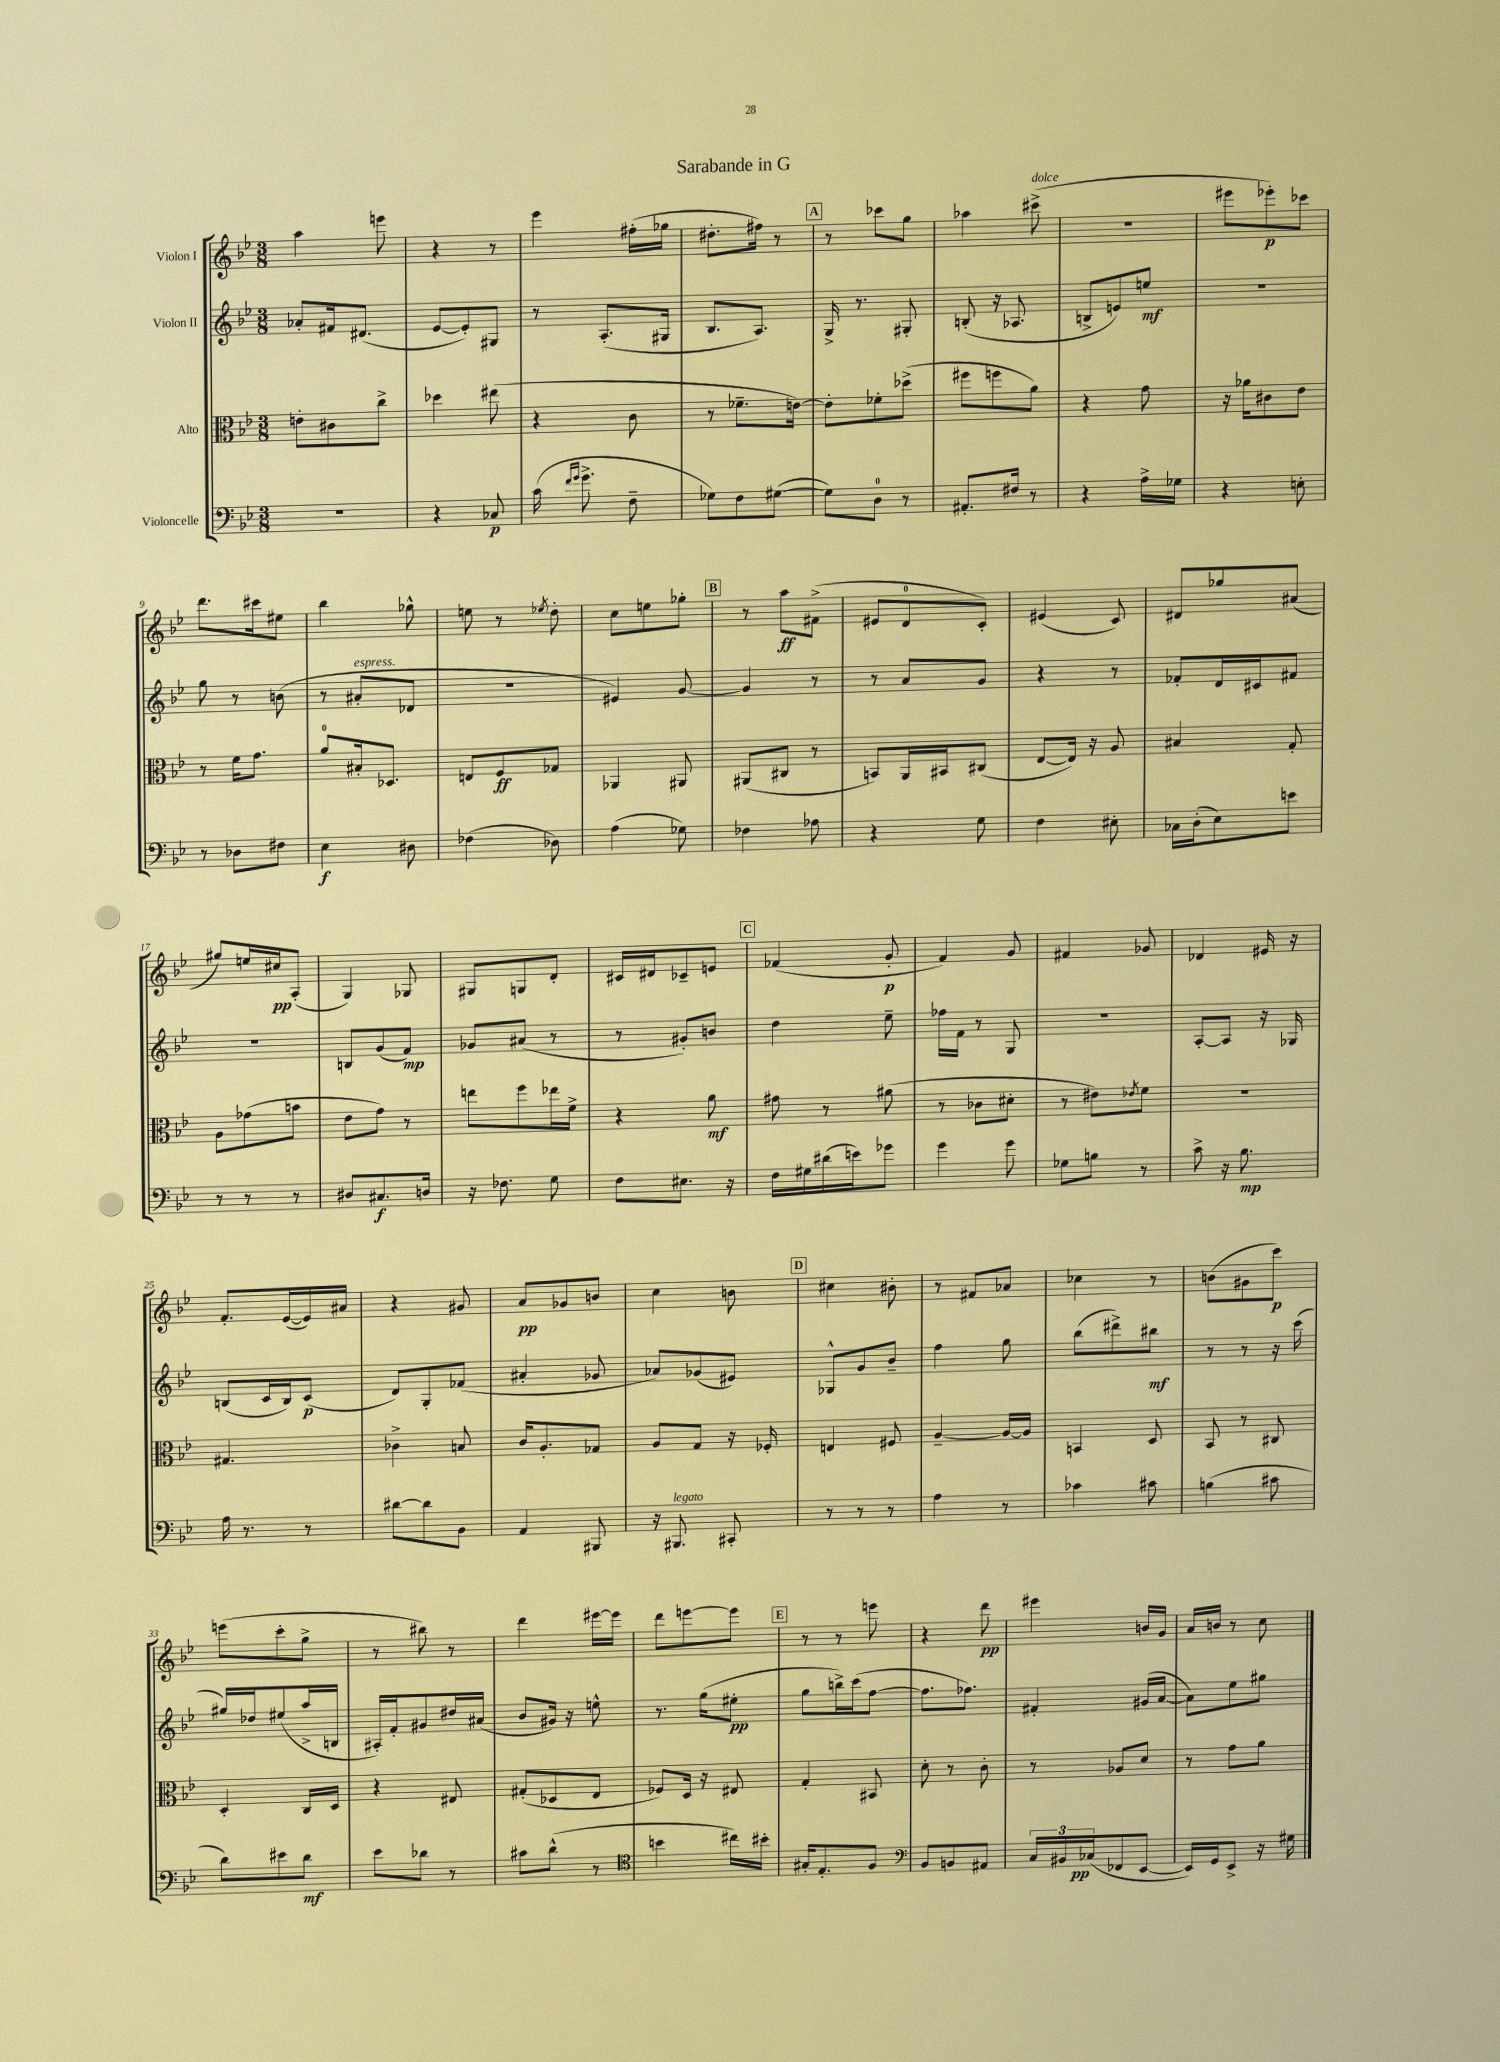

**kern	**dynam	**kern	**dynam	**kern	**dynam	**kern	**dynam
*part4	*part4	*part3	*part3	*part2	*part2	*part1	*part1
*staff4	*staff4	*staff3	*staff3	*staff2	*staff2	*staff1	*staff1
*I"Violoncelle	*	*I"Alto	*	*I"Violon II	*	*I"Violon I	*
*clefF4	*	*clefC3	*	*clefG2	*	*clefG2	*
*k[b-e-]	*	*k[b-e-]	*	*k[b-e-]	*	*k[b-e-]	*
*M3/8	*	*M3/8	*	*M3/8	*	*M3/8	*
=1	=1	=1	=1	=1	=1	=1	=1
4.r	.	8en'\L	.	8a-X'/L	.	4aa\	.
.	.	8c#X\	.	16f#X/k	.	.	.
.	.	.	.	(8.d#X/J	.	.	.
.	.	8cc^\J	.	.	.	8eeen\	.
=2	=2	=2	=2	=2	=2	=2	=2
4r	.	4dd-X\	.	[8e-/L	.	4r	.
.	.	.	.	8e-'/])	.	.	.
8C-X/	p	(8ee#X\	.	8G#X/J	.	8r	.
=3	=3	=3	=3	=3	=3	=3	=3
(16c\	.	4r	.	8r	.	4eee-\	.
16qqf/LL	.	.	.	.	.	.	.
16qqg/JJ	.	.	.	.	.	.	.
8.g^\	.	.	.	.	.	.	.
.	.	.	.	(8.A'/L	.	.	.
8F~\	.	8c\	.	.	.	(16ff#X'\LL	.
.	.	.	.	16G#X/Jk	.	16gg-X\JJ	.
=4	=4	=4	=4	=4	=4	=4	=4
8G-X\L)	.	8r	.	8.B-/L	.	8.dd#X'\L	.
8F\	.	8.f-X~\L	.	.	.	.	.
.	.	.	.	8.A/J)	.	16ff#X\Jk)	.
([8G#X\J	.	.	.	.	.	8r	.
.	.	[16en\Jk)	.	.	.	.	.
!!LO:REH:place=s1:t=A
=5	=5	=5	=5	=5	=5	=5	=5
8G#\L])	.	8e'\L]	.	16G^/	.	8r	.
.	.	.	.	8.r	.	.	.
8D\J	.	8f-X'\	.	.	.	8ccc-X\L	.
8r	.	(8dd-X^\J	.	8G#X'/	.	8gg\J	.
=6	=6	=6	=6	=6	=6	=6	=6
8.AA#X'/L	.	8ff#X\L	.	(8Bn'/	.	4aa-X\	.
.	.	8ffn\	.	16r	.	.	.
16F#X/Jk	.	.	.	8.A-X/	.	.	.
!	!	!	!	!	!	!LO:TX:a:i:t=dolce	!
8r	.	8a\J)	.	.	.	(8ccc#X^\	.
=7	=7	=7	=7	=7	=7	=7	=7
4r	.	4r	.	8Bn^/L	.	4.r	.
.	.	.	.	8en/)	.	.	.
16A^\LL	.	8g\	.	8een/J	mf	.	.
16G-X\JJ	.	.	.	.	.	.	.
=8	=8	=8	=8	=8	=8	=8	=8
4r	.	16r	.	4.r	.	8eee#X\L	.
.	.	16a-X\KL	.	.	.	.	.
.	.	8c#X\	.	.	.	8eee-X'\)	p
8En'\	.	8e-\J	.	.	.	8ccc-X\J	.
!!LO:LB:g=z
=9	=9	=9	=9	=9	=9	=9	=9
8r	.	8r	.	8gg\	.	8.ddd\L	.
8D-X\L	.	16f\KL	.	8r	.	.	.
.	.	8.g\J	.	.	.	16ccc#X\k	.
8F#X\J	.	.	.	(8bn\	.	8ee#X\J	.
=10	=10	=10	=10	=10	=10	=10	=10
4E-\	f	8a/L	.	8r	.	4bb-\	.
!	!	!	!	!LO:TX:a:i:t=espress.	!	!	!
.	.	16B#X'/k	.	8a#X'/L	.	.	.
.	.	8.D-X/J	.	.	.	.	.
8D#X\	.	.	.	8d-X/J	.	8gg-X^^\	.
=11	=11	=11	=11	=11	=11	=11	=11
(4F-X\	.	8En/L	.	4.r	.	8een\	.
.	.	8F/	ff	.	.	8r	.
.	.	.	.	.	.	8qee-X/	.
8D-X\)	.	8G-X/J	.	.	.	8dd'\	.
=12	=12	=12	=12	=12	=12	=12	=12
(4A\	.	4AA-X/	.	4e#X/)	.	8cc\L	.
.	.	.	.	.	.	8een\	.
8G-X\)	.	8AA#X/	.	[8g/	.	8gg-X'\J	.
!!LO:REH:place=s1:t=B
=13	=13	=13	=13	=13	=13	=13	=13
4F-X\	.	(8AA#X/L	.	4g/]	.	8r	.
.	.	8C#X/J	.	.	.	8aa\L	ff
8A-X\	.	8r	.	8r	.	(8f#X^\J	.
=14	=14	=14	=14	=14	=14	=14	=14
4r	.	8BBn/L)	.	8r	.	8e#X/L	.
.	.	16AA/L	.	8a/L	.	8d/	.
.	.	16BB#X/J	.	.	.	.	.
8G\	.	(8C#X/J	.	8g/J	.	8c'/J)	.
=15	=15	=15	=15	=15	=15	=15	=15
4F\	.	[8E-/L	.	4r	.	(4e#X/	.
.	.	16E-/Jk])	.	.	.	.	.
.	.	16r	.	.	.	.	.
8E#X'\	.	8A/	.	8r	.	8c/)	.
=16	=16	=16	=16	=16	=16	=16	=16
16C-X\LL	.	4B#X/	.	8f-X'/L	.	8d#X/L	.
(16D'\J	.	.	.	.	.	.	.
8E-\)	.	.	.	16d/L	.	8gg-X/	.
.	.	.	.	16c#X/J	.	.	.
8en\J	.	8G'/	.	8f#X/J	.	(8a#X/J	.
!!LO:LB:g=z
=17	=17	=17	=17	=17	=17	=17	=17
8r	.	8A\L	.	4.r	.	8gg#X/L)	.
8r	.	(8g-X\	.	.	.	16een/L	.
.	.	.	.	.	.	16cc#X/J	pp
8r	.	8bn\J	.	.	.	(8A'/J	.
=18	=18	=18	=18	=18	=18	=18	=18
8D#X/L	.	8e-\L	.	8Bn/L	.	4G/)	.
8.C#X/	f	8g\J)	.	(8g/	.	.	.
.	.	8r	.	8f/J)	mp	8G-X/	.
16Dn/Jk	.	.	.	.	.	.	.
=19	=19	=19	=19	=19	=19	=19	=19
16r	.	8een\L	.	8g-X/L	.	8G#X/L	.
8.F-X\	.	.	.	.	.	.	.
.	.	8ff\	.	(8a#X/J	.	8Gn/	.
8G\	.	16ee-X\L	.	8r	.	8d'/J	.
.	.	16f^\JJ	.	.	.	.	.
=20	=20	=20	=20	=20	=20	=20	=20
8F\L	.	4r	.	8r	.	16c#X/LL	.
.	.	.	.	.	.	16d#X/J	.
8.E#X\J	.	.	.	8g#X'/L)	.	8c-X~/	.
.	.	8a\	mf	8bn/J	.	8en/J	.
16r	.	.	.	.	.	.	.
!!LO:REH:place=s1:t=C
=21	=21	=21	=21	=21	=21	=21	=21
16F\LL	.	8g#X\	.	4dd\	.	(4f-X/	.
16G#X\	.	.	.	.	.	.	.
(16d#X\	.	8r	.	.	.	.	.
16en\J)	.	.	.	.	.	.	.
8g-X\J	.	(8a#X\	.	8ee-~\	.	8g'/	p
=22	=22	=22	=22	=22	=22	=22	=22
4g\	.	8r	.	16ff-X\LL	.	4f/)	.
.	.	.	.	16f\JJ	.	.	.
.	.	8c-X\L	.	8r	.	.	.
8g\	.	8d#X'\J	.	8G/	.	8g/	.
=23	=23	=23	=23	=23	=23	=23	=23
8G-X\L	.	8r	.	4.r	.	4f#X/	.
8Bn\J	.	8e#X\L)	.	.	.	.	.
.	.	8qe-X/	.	.	.	.	.
8r	.	8f\J	.	.	.	8g-X/	.
=24	=24	=24	=24	=24	=24	=24	=24
8c^\	.	4.r	.	[8A'/L	.	4d-X/	.
16r	.	.	.	8A/J]	.	.	.
8.B-\	mp	.	.	.	.	.	.
.	.	.	.	16r	.	16e#X/	.
.	.	.	.	16G-X/	.	16r	.
!!LO:LB:g=z
=25	=25	=25	=25	=25	=25	=25	=25
16A\	.	4.G#X/	.	(8Bn/L	.	8.f'/L	.
8.r	.	.	.	.	.	.	.
.	.	.	.	16c/L	.	.	.
.	.	.	.	16B/J)	.	([16e-/L	.
8r	.	.	.	(8c/J	p	16e-/])	.
.	.	.	.	.	.	16a#X/JJ	.
=26	=26	=26	=26	=26	=26	=26	=26
[8d#X\L	.	4c-X^\	.	8d/L)	.	4r	.
8d#\]	.	.	.	8G'/	.	.	.
8BB-\J	.	8Bn/	.	(8f-X/J	.	8g#X/	.
=27	=27	=27	=27	=27	=27	=27	=27
4AA/	.	16c/KL	.	4a#X'/	.	8a/L	pp
.	.	8.A'/	.	.	.	.	.
.	.	.	.	.	.	8g-X/	.
8BBB#X/	.	8G-X/J	.	8g-X/	.	8bn/J	.
=28	=28	=28	=28	=28	=28	=28	=28
16r	.	8A/L	.	8a-X/L)	.	4cc\	.
!LO:TX:a:i:t=legato	!	!	!	!	!	!	!
8.BBB#X/	.	.	.	.	.	.	.
.	.	8G/J	.	(8g-X/	.	.	.
8CC#X'/	.	16r	.	8e#X/J)	.	8bn\	.
.	.	16F-X'/	.	.	.	.	.
!!LO:REH:place=s1:t=D
=29	=29	=29	=29	=29	=29	=29	=29
8r	.	4En/	.	8G-X^^/L	.	4cc#X\	.
8r	.	.	.	8g/	.	.	.
8r	.	8F#X/	.	8b-~/J	.	8b#X'\	.
=30	=30	=30	=30	=30	=30	=30	=30
4A\	.	[4A~/	.	4ff\	.	8r	.
.	.	.	.	.	.	8f#X/L	.
8r	.	16A/LL_	.	8gg\	.	8a-X/J	.
.	.	16A/JJ]	.	.	.	.	.
=31	=31	=31	=31	=31	=31	=31	=31
4c-X\	.	4BBn/	.	(8bb-\L	.	4cc-X\	.
.	.	.	.	8ddd#X^\)	.	.	.
8c#X\	.	8D/	.	8bb#X\J	mf	8r	.
=32	=32	=32	=32	=32	=32	=32	=32
(4Bn\	.	8BB-/	.	8r	.	(8bn\L	.
.	.	8r	.	8r	.	8g#X\	.
8c#X\	.	8C#X/	.	16r	.	8ccc\J)	p
.	.	.	.	(16ccc\	.	.	.
!!LO:LB:g=z
=33	=33	=33	=33	=33	=33	=33	=33
8d\L)	.	4D'/	.	16gg#X/LL)	.	(8eeen\L	.
.	.	.	.	16dd-X/J	.	.	.
8e#X\	.	.	.	(8ee#X/	.	8ccc'\	.
8d\J	mf	16C/LL	.	16aa^/L	.	8gg^\J	.
.	.	16D/JJ	.	16Bn/JJ	.	.	.
=34	=34	=34	=34	=34	=34	=34	=34
8e-\L	.	4r	.	16A#X'/LL)	.	8r	.
.	.	.	.	16f'/J	.	.	.
8d-X\J	.	.	.	8g#X/	.	8bb#X\)	.
8r	.	8E#X/	.	16dd#X/L	.	8r	.
.	.	.	.	(16a#X/JJ	.	.	.
=35	=35	=35	=35	=35	=35	=35	=35
8c#X\L	.	(8G#X'/L	.	8b-/L	.	4ddd\	.
(8d^^\J	.	8D-X/	.	16g#X/Jk)	.	.	.
.	.	.	.	16r	.	.	.
8r	.	8E-/J	.	8een^^\	.	[16eee#X\LL	.
.	.	.	.	.	.	16eee#\JJ]	.
=36	=36	=36	=36	=36	=36	=36	=36
*clefC4	*	*	*	*	*	*	*
4bn\	.	8F-X/L)	.	8.r	.	8ddd\L	.
.	.	16D/Jk	.	.	.	[8eeen\	.
.	.	16r	.	(16gg\KL	.	.	.
16cc#X\LL)	.	8E#X/	.	8ee#X'\J	pp	8eee\J]	.
16b#X'\JJ	.	.	.	.	.	.	.
!!LO:REH:place=s1:t=E
=37	=37	=37	=37	=37	=37	=37	=37
16G#X'/KL	.	4G'/	.	8gg\L	.	8r	.
8.E-'/	.	.	.	.	.	.	.
.	.	.	.	16bbn^\L)	.	8r	.
.	.	.	.	(16ccc\J	.	.	.
8F/J	.	8BB#X/	.	[8ff\J	.	8eeen\	.
=38	=38	=38	=38	=38	=38	=38	=38
*clefF4	*	*	*	*	*	*	*
8BB-/L	.	8d'\	.	8.ff\L]	.	4r	.
8BBn/	.	8r	.	.	.	.	.
.	.	.	.	8.ff-X\J)	.	.	.
8AA#X/J	.	8c'\	.	.	.	8ddd\	pp
=39	=39	=39	=39	=39	=39	=39	=39
24C/LL	.	8r	.	4f#X'/	.	4eee#X\	.
24BB#X/	.	.	.	.	.	.	.
(24C-X/J	pp	.	.	.	.	.	.
8FF-X/	.	8A-X/L	.	.	.	.	.
[8EE-/J	.	8d/J	.	(16g#X/LL	.	16bn/LL	.
.	.	.	.	[16a/JJ	.	16g/JJ	.
=40	=40	=40	=40	=40	=40	=40	=40
16EE-/LL])	.	8r	.	8a\L])	.	16a/LL	.
16GG/J	.	.	.	.	.	16bn/JJ	.
8EE-^/J	.	8g\L	.	8ee-\	.	8r	.
16r	.	8a\J	.	8gg#X\J	.	8cc\	.
16G#X\	.	.	.	.	.	.	.
==	==	==	==	==	==	==	==
*-	*-	*-	*-	*-	*-	*-	*-
